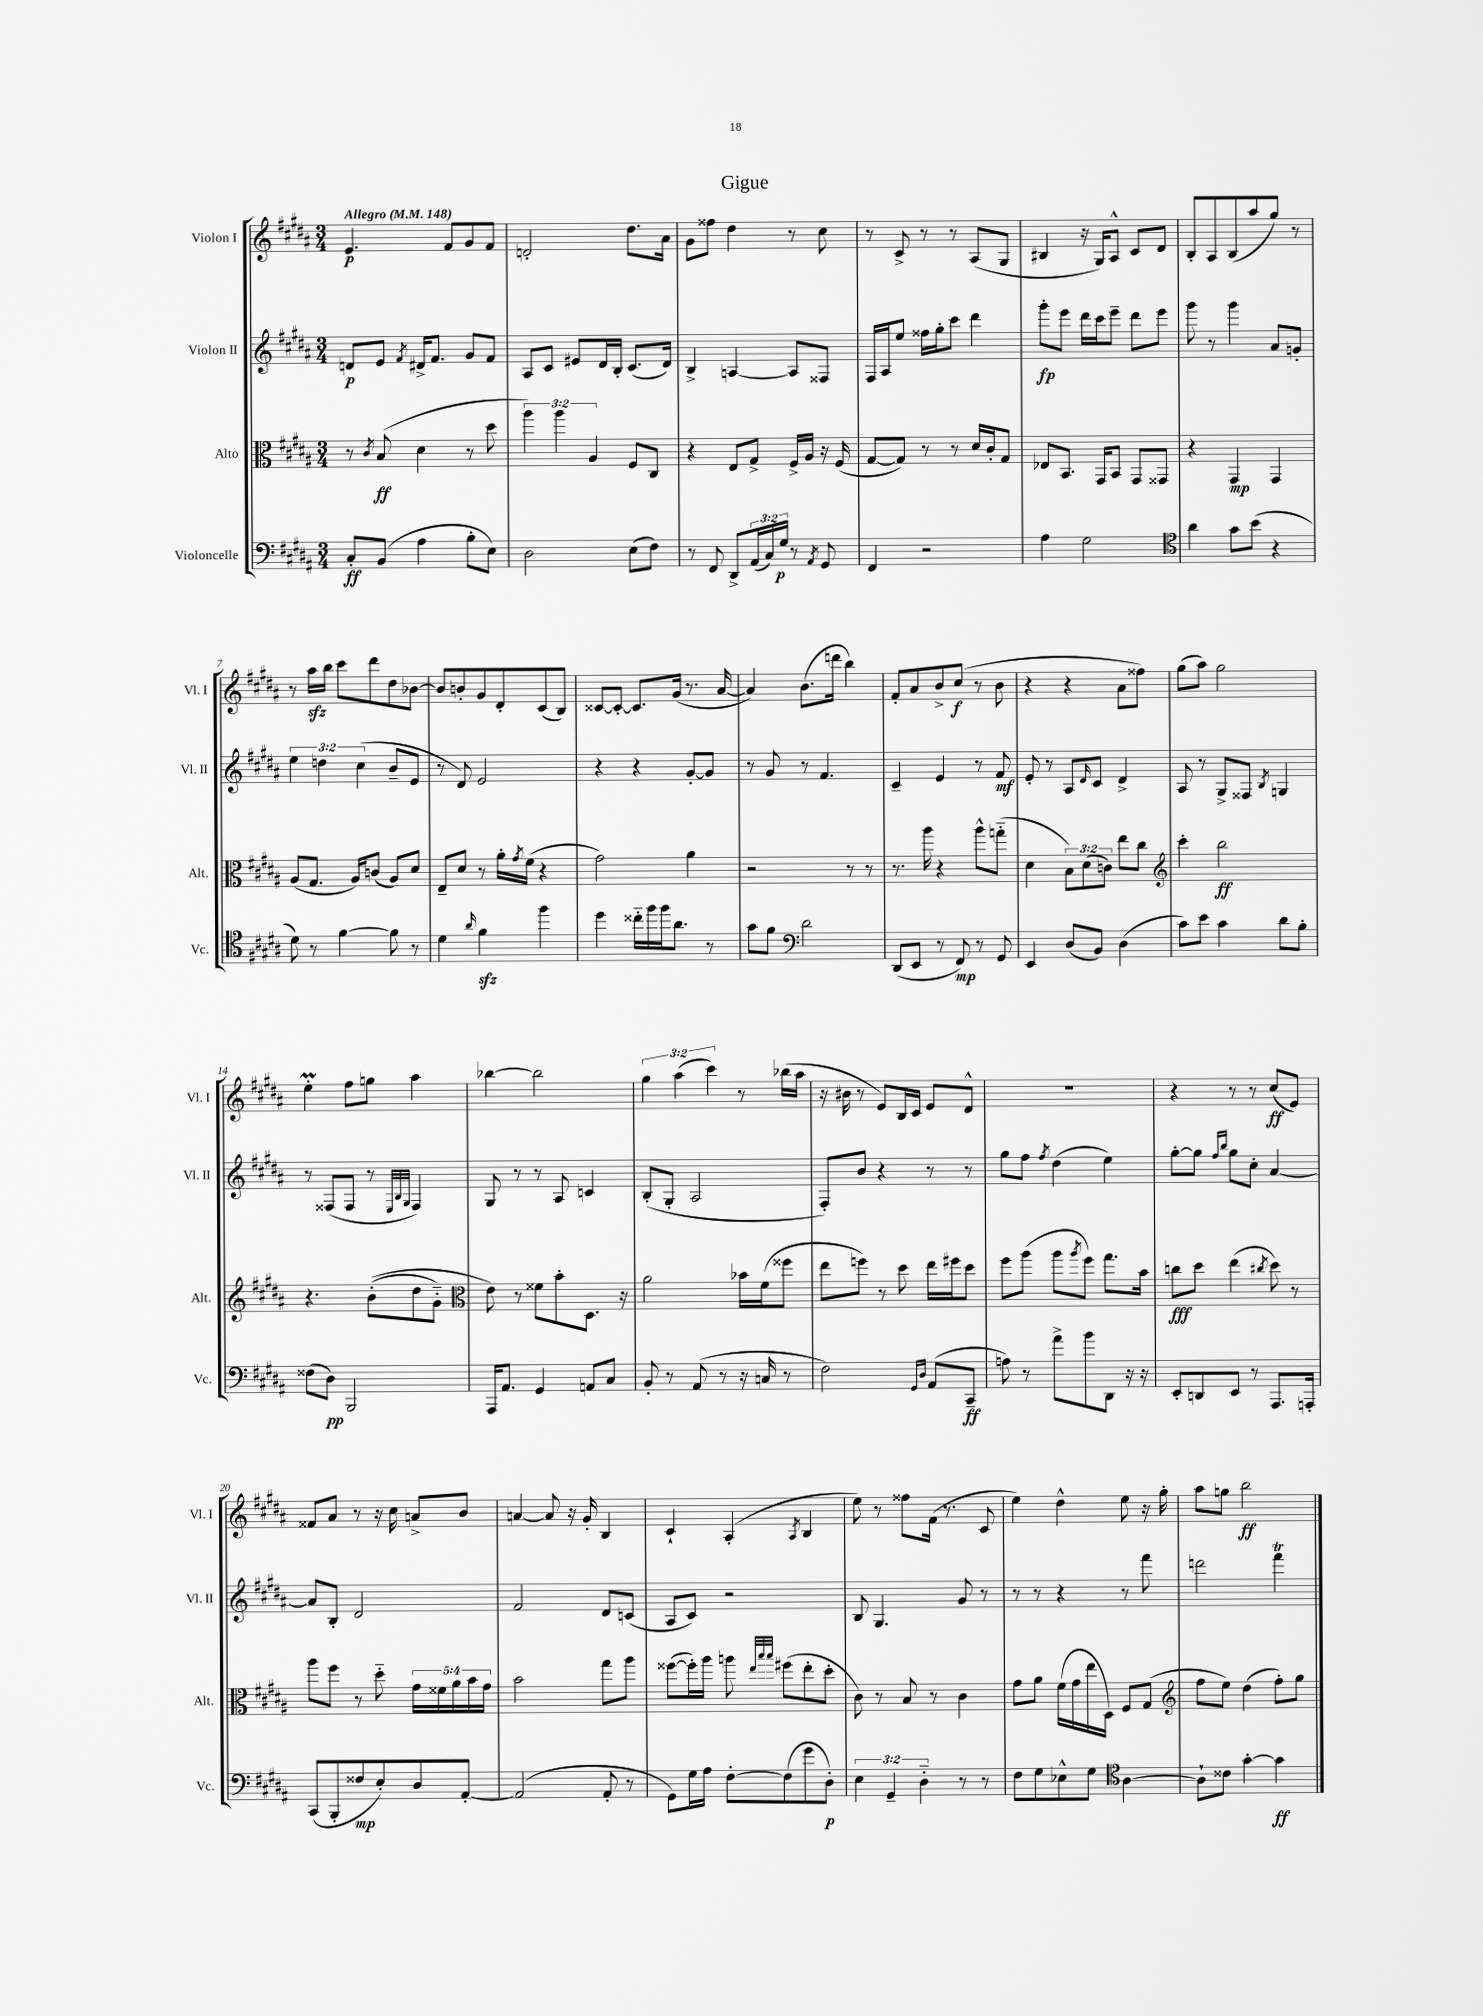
\header { title = "Gigue" }
<<
\new StaffGroup <<
\new Staff = "s0" \with { instrumentName = "Violon I" shortInstrumentName = "Vl. I" } {
    \clef treble \key b \major \numericTimeSignature \time 3/4 \override Staff.TupletNumber.text = #tuplet-number::calc-fraction-text \tempo "Allegro" 4 = 148
    e'4.\p fis'8 gis'8 fis'8 |
    d'2-. dis''8. ais'16 |
    gis'8 fisis''8 dis''4 r8 cis''8 |
    r8 cis'8-> r8 r8 ais8( gis8 |
    bis4 r16 gis16) ais8-^ cis'8 dis'8 |
    b8-. ais8 b8( ais''8 gis''8) r8 |
    r8 ais''16\sfz b''16 cis'''8 dis'''8 dis''8 bes'8~ |
    bes'8 b'8-. gis'8 dis'8-. cis'8( b8) |
    cisis'8~ cisis'8~-. cisis'8. gis'16( r8. ais'16~ |
    ais'4) b'8.( d'''16 b''4) |
    fis'8-. ais'8 b'8-> cis''8\f( r8 b'8 |
    r4 r4 ais'8 fisis''8) |
    gis''8( ais''8) gis''2 |
    e''4-.\prall fis''8 g''8 ais''4 |
    bes''4~ bes''2 |
    \tuplet 3/2 { gis''4 ais''4( cis'''4) } r8 bes''16( ais''16 |
    r16 bis'16 r8 e'8) b16 cis'16 e'8 dis'8-^ |
    R2. |
    r4 r8 r8 cis''8\ff( e'8) |
    fisis'8 ais'8 r8 r16 cis''16 a'8-> b'8 |
    a'4~ a'8 r16 gis'16-. b4 |
    cis'4-! ais4-.( \acciaccatura { ais8 } b4 |
    e''8) r8 fisis''8 fis'16( r8. cis'8 |
    e''4) dis''4-^ e''8 r16 gis''16-. |
    ais''8 g''8 b''2\ff \bar "|." |
}
\new Staff = "s1" \with { instrumentName = "Violon II" shortInstrumentName = "Vl. II" } {
    \clef treble \key b \major \numericTimeSignature \time 3/4 \override Staff.TupletNumber.text = #tuplet-number::calc-fraction-text
    d'8\p e'8 \acciaccatura { fis'8 } dis'16-> fis'8. gis'8 fis'8 |
    ais8 cis'8 eis'8 dis'16 b16-. cis'8.( dis'16) |
    b4-> a4~ a8 fisis8 |
    fis16 ais16 e''8 fisis''16 gis''16-. cis'''8 dis'''4 |
    gis'''8-.\fp e'''8 dis'''16 cis'''16 e'''8-- dis'''8 e'''8 |
    gis'''8 r8 gis'''4 ais'8 g'8-. |
    \tuplet 3/2 { e''4 d''4 cis''4( } b'8-- e'8 |
    r8 dis'8) e'2 |
    r4 r4 gis'8~-. gis'8 |
    r8 gis'8 r8 fis'4. |
    cis'4-- e'4 r8 fis'8\mf |
    e'8-. r8 ais8 \grace { dis'16 } cis'8 dis'4-> |
    ais8 r8 gis8-> fisis8 \acciaccatura { b8 } g4 |
    r8 fisis8( fisis8 r8 \grace { e32 b32 gis32 } fisis4) |
    gis8 r8 r8 ais8 c'4 |
    b8-.( gis8-. ais2 |
    fis8-.) b'8 r4 r8 r8 |
    gis''8 fis''8 \acciaccatura { fis''8 } dis''4( e''4) |
    gis''8~-. gis''8 \grace { fis''16 b''16 } gis''8 cis''8-. ais'4~ |
    ais'8 b8-. dis'2 |
    fis'2 dis'8 c'8( |
    ais8 cis'8) r2 |
    b8 gis4. gis'8 r8 |
    r8 r8 r4 r8 fis'''8 |
    d'''2 fis'''4\trill \bar "|." |
}
\new Staff = "s2" \with { instrumentName = "Alto" shortInstrumentName = "Alt." } {
    \clef alto \key b \major \numericTimeSignature \time 3/4 \override Staff.TupletNumber.text = #tuplet-number::calc-fraction-text
    r8 \acciaccatura { cis'8 } b8\ff( dis'4 r8 dis''8 |
    \tuplet 3/2 { ais''4) ais''4 ais4 } fis8 cis8 |
    r4 e8 gis8-> fis16-> ais16 r16 fis16( |
    gis8~ gis8) r8 r8 dis'16 cis'16-. gis8 |
    ees8 b,8. gis,16 b,8 gis,8 gisis,8 |
    r4 gis,4\mp gis,4 |
    ais8( gis8. ais16) c'8( ais8) dis'8 |
    e8-- dis'8 r8 ais'16-. \acciaccatura { gis'8 } fis'16( r4 |
    gis'2) ais'4 |
    r2 r8 r8 |
    r8. ais''16 r4 ais''8-^ g''8-_( |
    dis'4 \tuplet 3/2 { b8) dis'8( c'8) } e''8 cis''8 |
    \clef treble cis'''4-. b''2\ff |
    r4. b'8-.(\( dis''8 gis'8-_) |
    \clef alto e'8\) r8 fisis'8 b'8-. dis8. r16 |
    ais'2 bes'16 fis'16( fisis''8 |
    e''8 f''8) r8 dis''8 e''16 fis''16 dis''8 |
    fis''8 ais''8( ais''8 \acciaccatura { ais''8 } fis''8) gis''8. b'16 |
    c''8\fff dis''8 e''4( \acciaccatura { cis''8 } dis''8) r8 |
    ais''8 fis''8 r8 dis''8-_ \tuplet 5/4 { gis'16 fisis'16 ais'16 b'16 gis'16 } |
    b'2 gis''8 ais''8 |
    fisis''8~( fisis''16-.) ais''16 a''8 \grace { e''32 b''32 b''32 } fis''8( e''8-. dis''8-. |
    cis'8) r8 b8 r8 cis'4 |
    gis'8 ais'8 fis'16( gis'16 e''16 dis16) fis8 gis8( |
    \clef treble fis''8 e''8) dis''4( fis''8-.) gis''8 \bar "|." |
}
\new Staff = "s3" \with { instrumentName = "Violoncelle" shortInstrumentName = "Vc." } {
    \clef bass \key b \major \numericTimeSignature \time 3/4 \override Staff.TupletNumber.text = #tuplet-number::calc-fraction-text
    cis8-.\ff b,8( ais4 b8-. e8) |
    dis2 e8( fis8) |
    r8 fis,8 dis,8-> \tuplet 3/2 { ais,16( cis16) gis16\p } r8 \acciaccatura { ais,8 } gis,8 |
    fis,4 r2 |
    ais4 gis2 |
    \clef tenor ais'4 gis'8 b'8( r4 |
    dis'8) r8 fis'4~ fis'8 r8 |
    dis'4 \grace { ais'16 } fis'4\sfz fis''4 |
    dis''4 cisis''16-_ fis''16 fis''16 ais'8. r8 |
    gis'8 fis'8 \clef bass dis'2 |
    dis,8( e,8 r8 fis,8\mp) r8 gis,8 |
    e,4 dis8( b,8) dis4( |
    cis'8) e'8 cis'4 dis'8 b8-. |
    fisis8( dis8\pp) b,,2 |
    ais,,16 ais,8. gis,4 a,8 cis8 |
    b,8-. r8 ais,8( r8 r16 c16 r8 |
    fis2) \grace { gis,16 dis16 } ais,8( cis,8--\ff |
    a8) r8 ais'8-> b'8 dis,8 r16 r16 |
    e,8-. d,8 e,8 r8 ais,,8. a,,16-. |
    cis,8( b,,8-. fisis8\mp e8-.) dis8 ais,8~-. |
    ais,2( ais,8-. r8 |
    gis,8) gis16 ais16 fis8~-. fis8( gis'8 dis8-.\p) |
    \tuplet 3/2 { e4 gis,4-- dis4-_ } r8 r8 |
    fis8 gis8 ees8-^ gis8 \clef tenor ais4~ |
    ais8-! cisis'8 gis'4~-. gis'4\ff \bar "|." |
}
>>
>>
